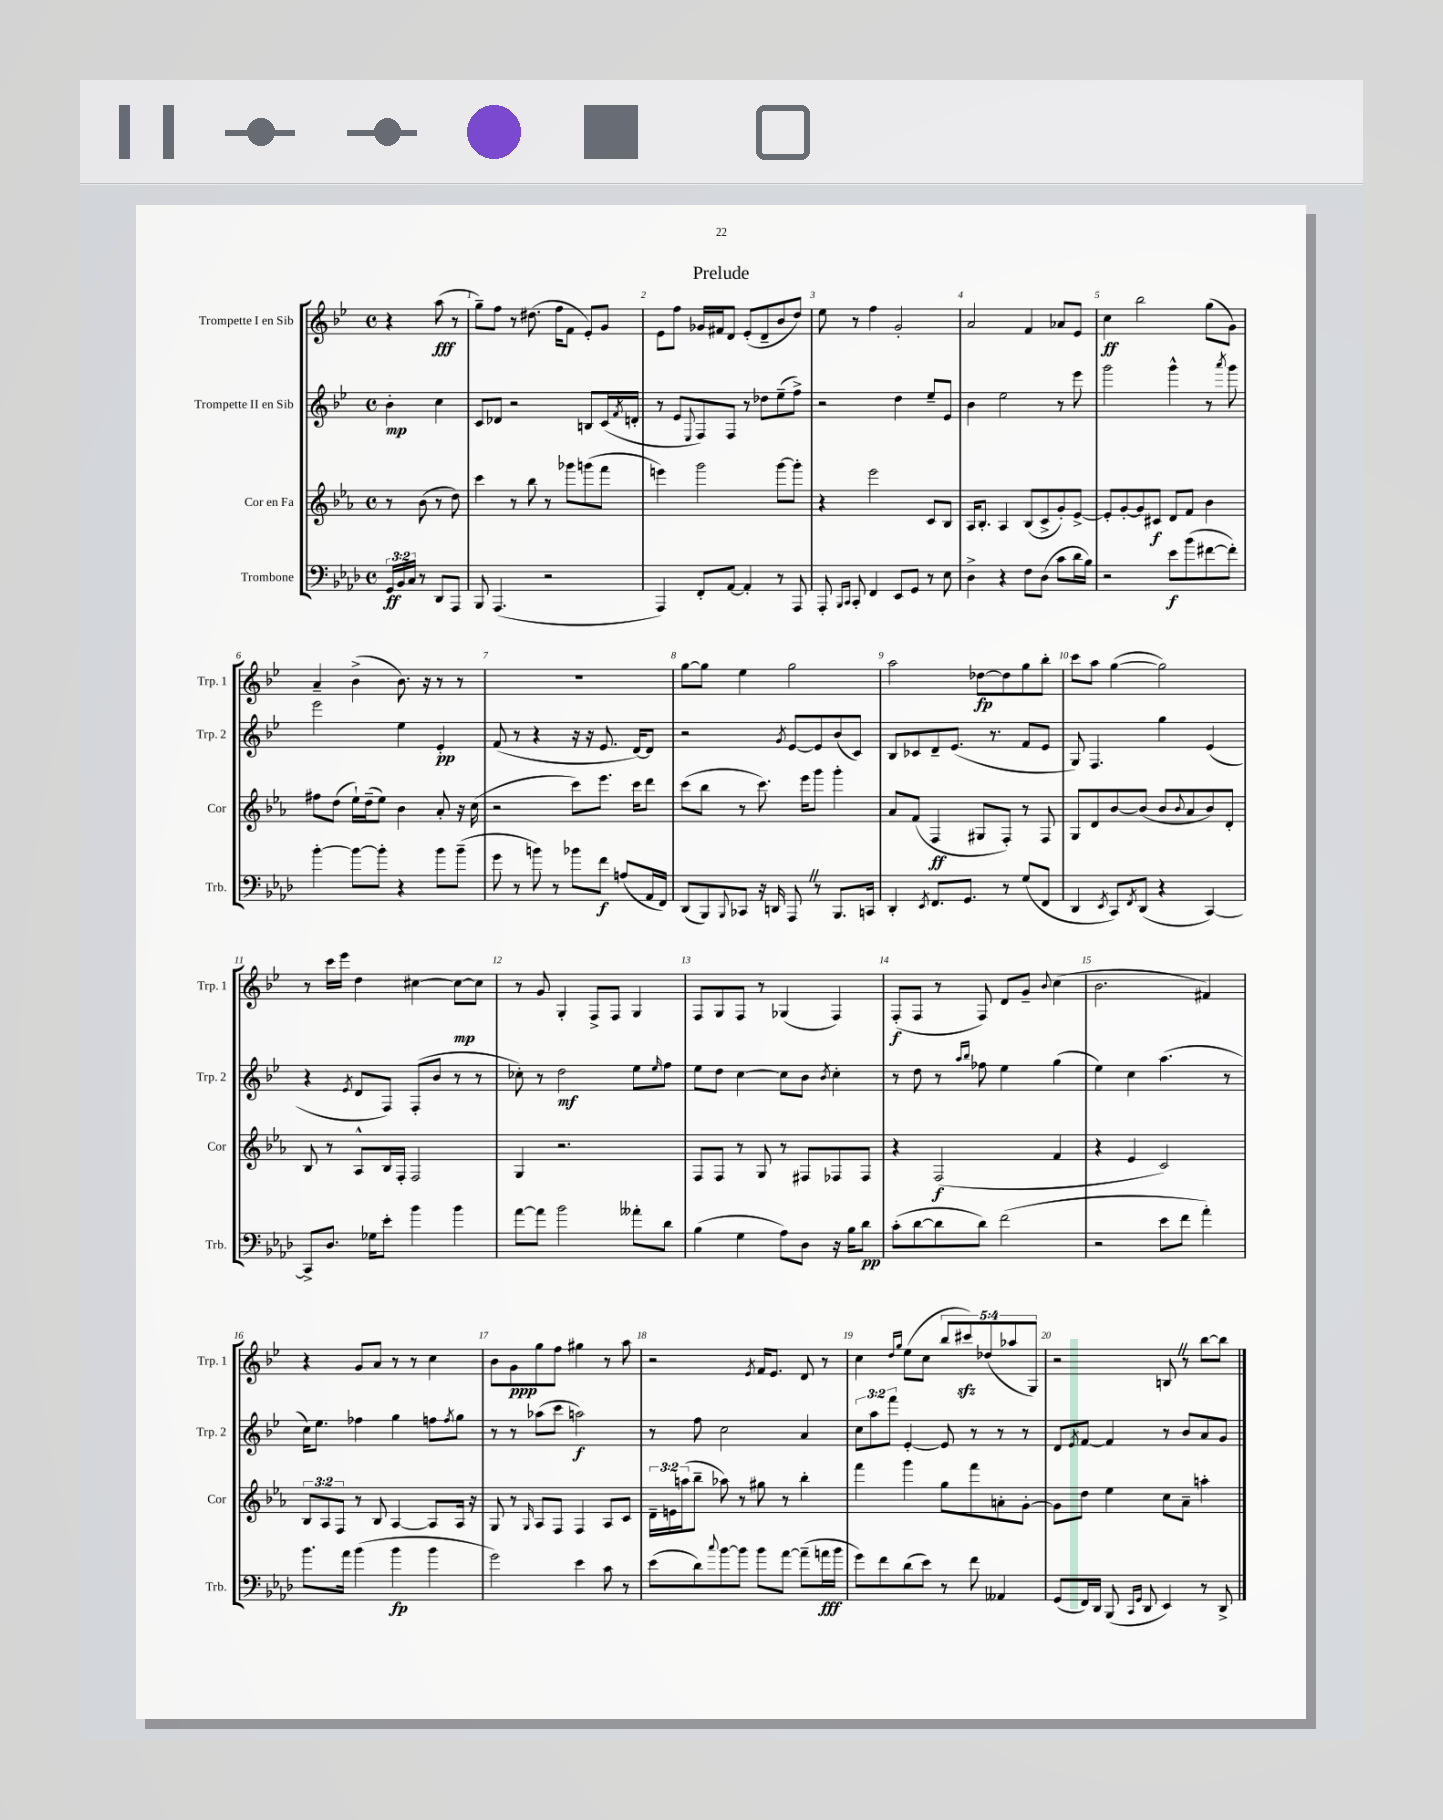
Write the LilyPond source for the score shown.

\header { title = "Prelude" }
<<
\new StaffGroup <<
\new Staff = "s0" \with { instrumentName = "Trompette I en Sib" shortInstrumentName = "Trp. 1" } {
    \clef treble \key bes \major \defaultTimeSignature \time 4/4 \override Staff.TupletNumber.text = #tuplet-number::calc-fraction-text \partial 2
    r4 a''8\fff( r8 |
    g''8--) f''8 r8 dis''8.( f''16 f'8 ees'8-.) g'8 |
    ees'8 f''8 ges'16 fis'16 d'8 ees'8-.( d'8-- bes'8 d''8) |
    ees''8 r8 f''4 g'2-. |
    a'2 f'4 aes'8 ees'8 |
    c''4\ff bes''2 g''8( g'8) |
    a'4-- bes'4->( bes'8.) r16 r8 r8 |
    R1 |
    g''8~ g''8 ees''4 g''2 |
    a''2 des''8~\fp des''8 g''8 bes''8-. |
    c'''8 a''8 g''4~( g''2) |
    r8 c'''16 ees'''16 d''4 cis''4~ cis''8~\mp cis''8 |
    r8 g'8 g4-. f8-> f8 g4 |
    f8 g8 f8 r8 ges4( f4) |
    f8-.\f( f8 r8 f8) d'8 g'8-- \appoggiatura { bes'8 } c''4( |
    bes'2. fis'4) |
    r4 g'8 a'8 r8 r8 c''4 |
    bes'8 g'8\ppp g''8 f''8 gis''4 r8 a''8 |
    r2 \acciaccatura { ees'8 } f'16 ees'8. d'8 r8 |
    c''4 \grace { d''16 g''16 } ees''8( c''8 \tuplet 5/4 { bes''8 cis'''8\sfz) des''8( aes''8 g8) } |
    r2 b8 \once \override BreathingSign.text = \markup { \musicglyph "scripts.caesura.straight" } \breathe r8 bes''8~ bes''8 \bar "|." |
}
\new Staff = "s1" \with { instrumentName = "Trompette II en Sib" shortInstrumentName = "Trp. 2" } {
    \clef treble \key bes \major \defaultTimeSignature \time 4/4 \override Staff.TupletNumber.text = #tuplet-number::calc-fraction-text \partial 2
    bes'4-.\mp c''4 |
    c'8 des'8 r2 b8 c'16( \acciaccatura { f'8 } d'16-. |
    r8 ees'8 \appoggiatura { ees8 } f8) f8 r8 des''8 ees''8--( f''8->) |
    r2 d''4 ees''8-- ees'8 |
    bes'4 ees''2 r8 ees'''8 |
    g'''2 g'''4-^ r8 \acciaccatura { a'''8 } g'''8 |
    ees'''2 ees''4 ees'4-.\pp |
    f'8( r8 r4 r16 r16 ees'8. d'16~) d'8 |
    r2 \acciaccatura { g'8 } ees'8~ ees'8 bes'8( c'8) |
    bes8 ces'8 d'8-- ees'8.( r8. f'8 ees'8 |
    g8) f4. g''4 ees'4( |
    r4 \acciaccatura { ees'8 } d'8 f8) f8-.( bes'8 r8 r8 |
    ces''8-.) r8 d''2\mf ees''8 \grace { ees''16 } f''8 |
    ees''8 d''8 c''4~ c''8 bes'8 \acciaccatura { bes'8 } c''4-. |
    r8 d''8 r8 \grace { a''16 bes''16 } fes''8 ees''4 g''4( |
    ees''4) c''4 a''4.( r8 |
    c''16) ees''8. fes''4 g''4 f''8 \acciaccatura { f''8 } g''8 |
    r8 r8 aes''8( c'''8 a''2\f) |
    r8 f''8 c''2 a'4 |
    \tuplet 3/2 { c''8 a''8 f'''8 } ees'4~-. ees'8 r8 r8 r8 |
    d'8 \acciaccatura { ees'8 } f'8~ f'4 r8 bes'8 a'8 g'8 \bar "|." |
}
\new Staff = "s2" \with { instrumentName = "Cor en Fa" shortInstrumentName = "Cor" } {
    \clef treble \key ees \major \defaultTimeSignature \time 4/4 \override Staff.TupletNumber.text = #tuplet-number::calc-fraction-text \partial 2
    r8 bes'8( r8 d''8) |
    c'''4 r8 bes''8 r8 ges'''8 g'''8( f'''8 |
    e'''4) g'''2 g'''8~ g'''8-. |
    r4 ees'''2 c'8 bes8 |
    aes16 bes8.-. aes4 bes8( c'8-> g'8-.) ees'8~-> |
    ees'8-. g'8~-. g'8 cis'8\f d'8 f'8 bes'4 |
    fis''8 d''8( ees''16-!) d''16--( ees''8) bes'4 aes'8-. r16 c''16( |
    r2 c'''8) ees'''8. c'''16 d'''8 |
    c'''8( bes''8 r8 c'''8.) ees'''16 g'''8 g'''4-. |
    aes'8 f'8( f4\ff gis8 f8-.) r8 f8 |
    g8 d'8 bes'8~ bes'8( bes'8 \appoggiatura { bes'8 } aes'8 bes'8) d'8-. |
    bes8 r8 aes8-^ bes16 f16-. f2 |
    g4 r2. |
    f8 f8 r8 g8 r8 fis8 fes8 fes8 |
    r4 f2\f( f'4 |
    r4 ees'4 c'2) |
    \tuplet 3/2 { bes8 aes8 f8 } r8 bes8 aes4~ aes8 aes16 r16 |
    g8 r8 \grace { g16 } aes8 f8 f4 aes8 c'8 |
    \tuplet 3/2 { d'16-- e'16 a''16( } bes''8-- aes''8) r8 gis''8 r8 bes''4-. |
    f'''4 g'''4 g''8 f'''8 a'8-. g'8~-. |
    g'8 d''8 ees''4 c''8 aes'8-- a''4-. \bar "|." |
}
\new Staff = "s3" \with { instrumentName = "Trombone" shortInstrumentName = "Trb." } {
    \clef bass \key aes \major \defaultTimeSignature \time 4/4 \override Staff.TupletNumber.text = #tuplet-number::calc-fraction-text \partial 2
    \tuplet 3/2 { g,16\ff bes,16 c16 } r8 des,8 aes,,8 |
    bes,,8 aes,,4.( r2 |
    aes,,4) f,8-. aes,8~ aes,4-. r8 aes,,8 |
    aes,,8-. \grace { bes,,16 c,16 } c,8-. f,4 ees,8 g,8 r8 ees8 |
    des4-> r4 f8 des8( c'8 des'16 bes16) |
    r2 ees'8\f bes'8( fis'8~ fis'8-.) |
    bes'4~-. bes'8~ bes'8-. r4 bes'8 bes'8--( |
    g'8 r8 b'8) r8 bes'8 f'8\f a8( aes,16 f,16) |
    des,8( bes,,8) \appoggiatura { bes,,8 } ces,8 r16 d,16 aes,,8 \once \override BreathingSign.text = \markup { \musicglyph "scripts.caesura.straight" } \breathe r8 bes,,8. c,16 |
    des,4-. \acciaccatura { ees,8 } f,8. g,8. r8 g8( f,8 |
    des,4 \acciaccatura { ees,8 } c,8) \acciaccatura { f,8 } des,8( r4 c,4~) |
    c,8-> des8. ges16 ees'8-. bes'4 bes'4 |
    aes'8~ aes'8 bes'2 aeses'8-. des'8 |
    bes4( g4 aes8) des8 r16 bes16 des'8\pp |
    c'8-.( des'8~ des'8 des'8) f'2( |
    r2 ees'8 f'8 aes'4-.) |
    bes'8. aes'16 bes'4( bes'4\fp bes'4 |
    g'2) ees'4 c'8 r8 |
    ees'8( des'8) \appoggiatura { c''8 } bes'8~ bes'8 bes'8 aes'8~ aes'8--( a'16\fff bes'16 |
    g'8) f'8 des'8( ees'8) r8 f'8 aeses,4 |
    g,8( f,16) des,16 bes,,8( \grace { c,16 g,16 } des,8 ees,4) r8 des,8-> \bar "|." |
}
>>
>>
\layout { \context { \Score \override BarNumber.break-visibility = ##(#f #t #t) barNumberVisibility = #all-bar-numbers-visible } }
